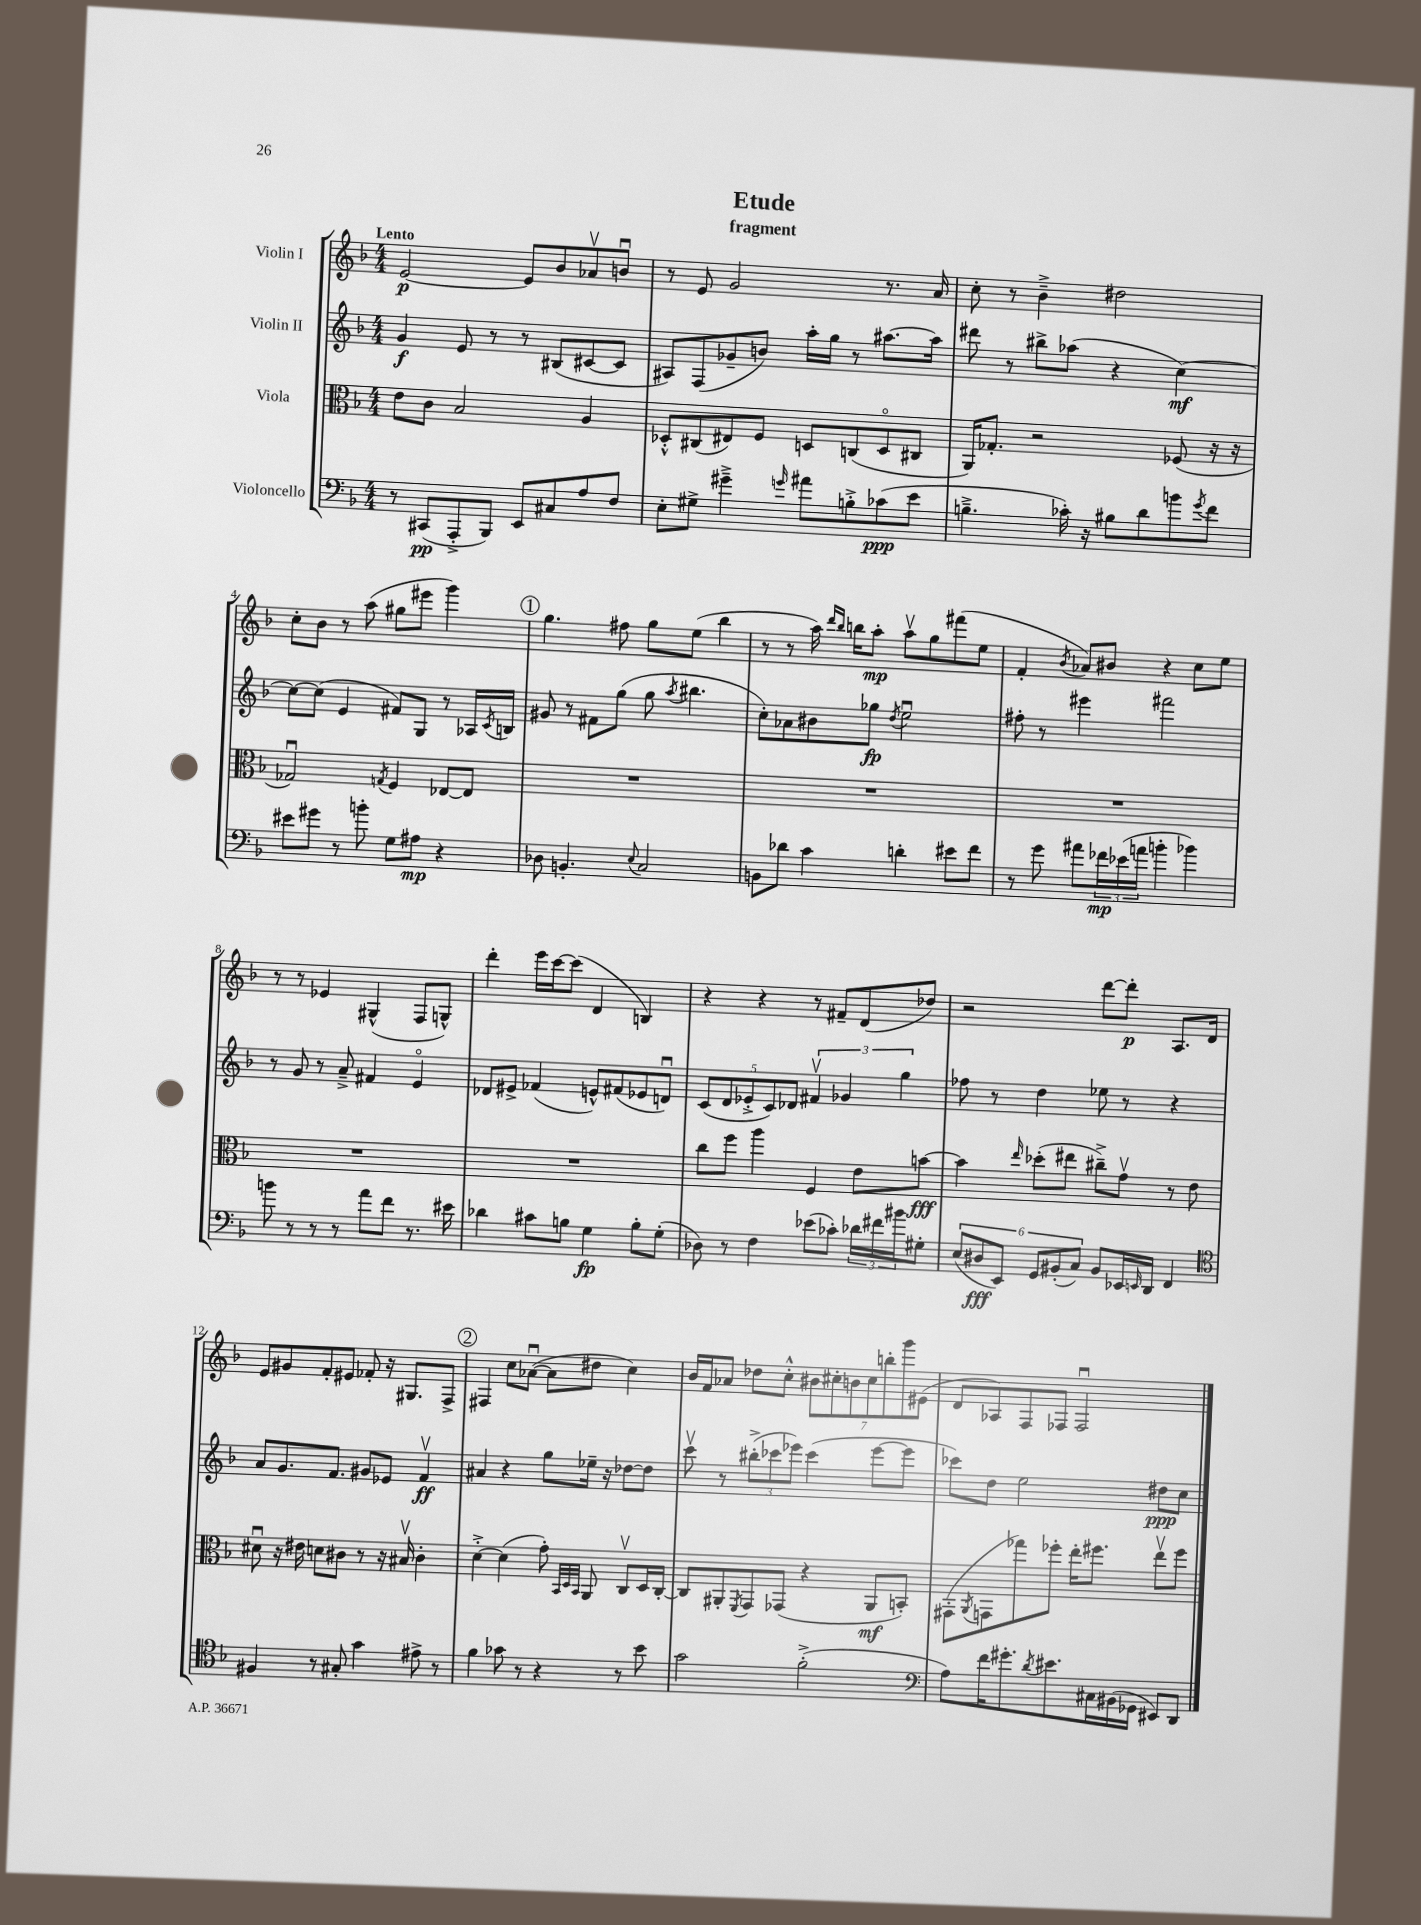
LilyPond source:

\header { title = "Etude" subtitle = "fragment" }
<<
\new StaffGroup <<
\new Staff = "s0" \with { instrumentName = "Violin I" } {
    \clef treble \key f \major \numericTimeSignature \time 4/4 \tempo "Lento"
    e'2~\p e'8 bes'8 aes'8\upbow b'8\downbow |
    r8 e'8 g'2 r8. a'16 |
    c''8-. r8 bes'4---> dis''2 |
    c''8-. bes'8 r8 a''8( gis''8 eis'''8 g'''4) |
    \mark \markup { \circle "1" } g''4. fis''8 g''8 e''8( bes''4 |
    r8 r8 a''16) \grace { d'''16 bes''16 } b''16 a''8-.\mp a''8\upbow g''8 fis'''8( e''8 |
    f'4-. \acciaccatura { bes'8 } aes'8) bis'8 r4 c''8 e''8 |
    r8 r8 ees'4 gis4-^( f8 g8-^) |
    d'''4-. e'''16 c'''16~ c'''8( d'4 b4) |
    r4 r4 r8 fis'8-- d'8( des''8) |
    r2 d'''8~ d'''8-.\p a8. d'16 |
    e'8 gis'8 f'8-. eis'8 fes'8-. r16 gis8. f8-> |
    \mark \markup { \circle "2" } fis4 c''8 aes'8~\downbow( aes'8 dis''8 c''4) |
    bes'16 f'16 aes'8 des''8 c''8-.-^ \tuplet 7/4 { bis'8 cis''8-. b'8 cis''8 b''8-. g'''8 eis'8( } |
    d'8 aes8) f8 fes8 fes2\downbow \bar "|." |
}
\new Staff = "s1" \with { instrumentName = "Violin II" } {
    \clef treble \key f \major \numericTimeSignature \time 4/4
    g'4\f e'8 r8 r8 bis8( cis'8~ cis'8 |
    ais8) f8( ges'8-- b'8) a''16-. g''16 r8 ais''8.~ ais''16 |
    dis'''8 r8 bis''8-> aes''8( r4 c''4~\mf) |
    c''8~ c''8( e'4 fis'8) g8 r8 aes16 \acciaccatura { c'8 } b16 |
    \mark \markup { \circle "1" } gis'8 r8 fis'8 g''8( g''8 \acciaccatura { a''8 } bis''4. |
    c''8-.) aes'8 bis'8 ges''8\fp \acciaccatura { d''8 } e''2\downbow |
    fis''8-. r8 eis'''4 fis'''2 |
    r8 g'8 r8 a'8---> fis'4 e'4\flageolet |
    des'8 eis'8-> fes'4( e'8-^) fis'8( ees'8 d'8\downbow) |
    \tuplet 5/4 { c'8( d'8 ees'8-.-> c'8) des'8 } \tuplet 3/2 { fis'4\upbow ges'4 g''4 } |
    fes''8 r8 d''4 ees''8 r8 r4 |
    a'8 g'8. f'8. gis'8 ees'8 f'4\upbow\ff |
    \mark \markup { \circle "2" } ais'4 r4 g''8 ees''16-- r16 des''8~ des''8 |
    c'''8\upbow r8 \tuplet 3/2 { bis''8-.->( ces'''8 ees'''8) } ces'''4( ees'''8~ ees'''8 |
    ces'''8) d''8 e''2 dis''8\ppp c''8 \bar "|." |
}
\new Staff = "s2" \with { instrumentName = "Viola" } {
    \clef alto \key f \major \numericTimeSignature \time 4/4
    e'8 c'8 bes2 a4 |
    des8-.-^ cis8( eis8) f8 d8 c8( d8\flageolet cis8 |
    a,16) ges8.-. r2 fes8( r16 r16 |
    ges2\downbow) \acciaccatura { g8 } f4 ees8~ ees8 |
    \mark \markup { \circle "1" } R1 |
    R1 |
    R1 |
    R1 |
    R1 |
    c''8 f''8 a''4 f4 e'8 b'8~\fff |
    b'4 \grace { e''16 } des''8-.( eis''8 cis''8--->) g'8\upbow r8 e'8 |
    dis'8\downbow r16 eis'16 d'8 cis'8 r8 r16 bis16\upbow cis'4-. |
    \mark \markup { \circle "2" } d'4~-.-> d'4( g'8-.) \grace { bes,32 d32 bes,32 } a,8 c8\upbow d16 c16~-. |
    c8 ais,8-. \acciaccatura { f,8 } g,8 ges,8( r4 ais,8\mf b,8-.) |
    gis,8-.( \acciaccatura { a,8 } g,8 ges''8) fes''8-. e''16-. fis''8. e''8\upbow fis''8 \bar "|." |
}
\new Staff = "s3" \with { instrumentName = "Violoncello" } {
    \clef bass \key f \major \numericTimeSignature \time 4/4
    r8 cis,8\pp( a,,8-.-> bes,,8) e,8 cis8 a8 f8 |
    e8-. gis8-> gis'4---> \grace { g'16 } ais'8 b8-.-> ces'8\ppp( e'8 |
    b4.---> ces'16-.) r16 bis8 d'8 b'8 \acciaccatura { g'8 } f'8 |
    eis'8 gis'8 r8 b'8-. g8 ais8\mp r4 |
    \mark \markup { \circle "1" } des8 b,4.-. \appoggiatura { e8 } c2 |
    b,8 des'8 c'4 d'4-. eis'8 f'8 |
    r8 g'8 ais'8 \tuplet 3/2 { fes'16\mp ees'16( a'16 } b'4-. bes'4) |
    b'8 r8 r8 r8 a'8 f'8 r8. eis'16 |
    des'4 cis'8 b8 g4\fp b8-. g8-.( |
    des8) r8 f4 ees'8( ces'8-.) \tuplet 3/2 { des'16 fis'16 bis'16 } gis8-. |
    \tuplet 6/4 { e8( dis8\fff e,8) g,8 bis,8-.( c8) } bis,8 ees,16 \grace { e,16 } d,16 f,4 |
    \clef tenor fis4 r8 gis8-. g'4 eis'8-> r8 |
    \mark \markup { \circle "2" } f'4 ges'8 r8 r4 r8 bes'8 |
    g'2 f'2-.->( |
    \clef bass a8) f'16 gis'8.-. \acciaccatura { d'8 } eis'8. cis16 bis,16( ges,16 eis,8) d,8 \bar "|." |
}
>>
>>
